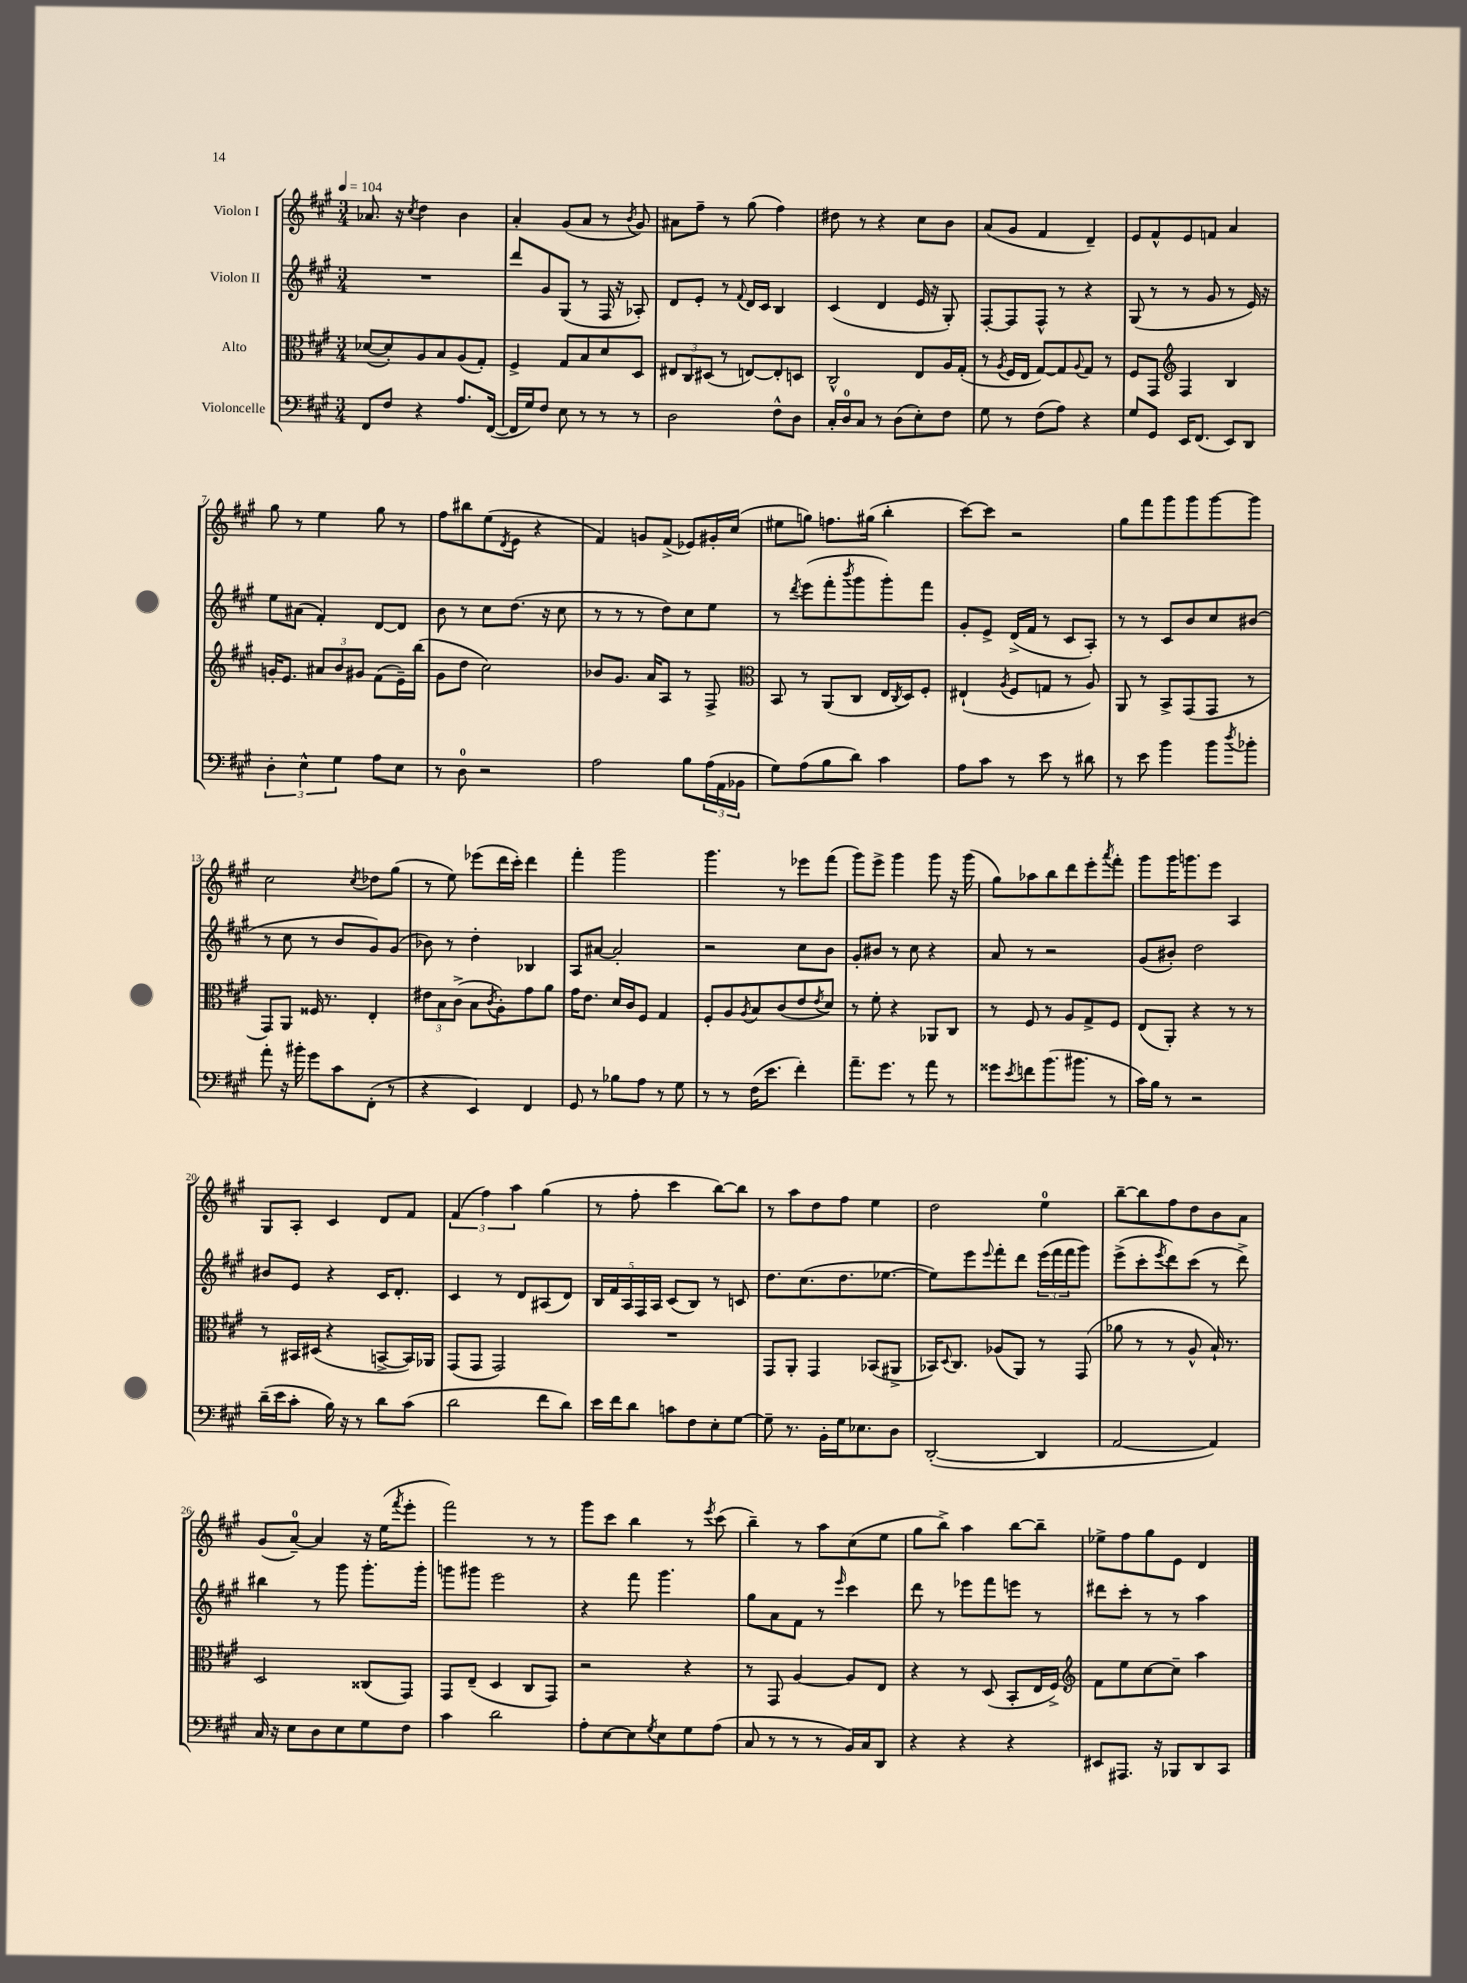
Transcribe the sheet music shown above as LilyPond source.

<<
\new StaffGroup <<
\new Staff = "s0" \with { instrumentName = "Violon I" } {
    \clef treble \key a \major \numericTimeSignature \time 3/4 \tempo 4 = 104
    aes'8. r16 \acciaccatura { cis''8 } d''4 b'4 |
    a'4-. gis'8( a'8 r8 \acciaccatura { b'8 } gis'8) |
    ais'8 fis''8-- r8 gis''8( fis''4) |
    dis''8 r8 r4 cis''8 b'8 |
    a'8( gis'8 fis'4 d'4--) |
    e'8 fis'8-^ e'8 f'8 a'4 |
    gis''8 r8 e''4 gis''8 r8 |
    fis''8 bis''8 e''8( \acciaccatura { d'8 } e'8 r4 |
    fis'4) g'8 fis'8->( ees'8) gis'16-. cis''16( |
    eis''8 g''8) f''8. gis''16( b''4-. |
    cis'''8~) cis'''8 r2 |
    gis''8 fis'''8 gis'''8 gis'''8 gis'''8~ gis'''8 |
    cis''2 \acciaccatura { cis''8 } des''8 gis''8( |
    r8 e''8) ees'''8( d'''16 cis'''16-.) d'''4 |
    fis'''4-. gis'''2 |
    gis'''4. r8 ees'''8 fis'''8( |
    gis'''8) e'''8-> gis'''4 gis'''8 r16 gis'''16( |
    gis''8) aes''8 b''8 d'''8 e'''8-. \acciaccatura { a'''8 } fis'''8-. |
    gis'''8 gis'''16 g'''8. e'''8 a4 |
    gis8 a8-. cis'4 d'8 fis'8 |
    \tuplet 3/2 { fis'4( fis''4) a''4 } gis''4( |
    r8 fis''8-. cis'''4 b''8~) b''8 |
    r8 a''8 d''8 fis''8 e''4 |
    d''2 e''4-0 |
    b''8~-- b''8 fis''8 d''8 b'8 a'8 |
    gis'8( a'8-0~--) a'4 r16 e''16( \acciaccatura { fis'''8 } e'''8-. |
    fis'''2) r8 r8 |
    gis'''8 cis'''8 b''4 r8 \acciaccatura { e'''8 } cis'''8( |
    b''4--) r8 a''8 cis''8( e''8 |
    gis''8 b''8->) a''4 b''8~ b''8-- |
    ees''8-> fis''8 gis''8 e'8 d'4 \bar "|." |
}
\new Staff = "s1" \with { instrumentName = "Violon II" } {
    \clef treble \key a \major \numericTimeSignature \time 3/4
    R2. |
    d'''8 gis'8 gis8( r8 fis16 r16 aes8-.) |
    d'8 e'8-. r8 \appoggiatura { fis'8 } d'16 cis'16 b4 |
    cis'4( d'4 e'16 r16 gis8-.) |
    fis8~-. fis8 fis8-^ r8 r4 |
    gis8( r8 r8 gis'8 r8 e'16) r16 |
    e''8 ais'8( fis'4-.) d'8~ d'8 |
    b'8 r8 cis''8 d''8.( r16 cis''8 |
    r8 r8 r8 d''8) cis''8 e''8 |
    r8 \acciaccatura { d'''8 } e'''8( fis'''8-. \acciaccatura { b'''8 } gis'''8 gis'''8-.) fis'''8 |
    gis'8-. e'8-> d'16->( fis'16 r8 cis'8 a8-.) |
    r8 r8 cis'8 b'8 cis''8 bis'8( |
    r8 cis''8 r8 b'8 gis'8) gis'8( |
    bes'8) r8 d''4-. bes4 |
    a8 ais'8~ ais'2-. |
    r2 cis''8 b'8 |
    gis'8-. bis'8 r8 cis''8 r4 |
    a'8 r8 r2 |
    gis'8( bis'8-.) d''2 |
    bis'8 e'8 r4 cis'16 d'8.-. |
    cis'4 r8 d'8 ais8( d'8) |
    \tuplet 5/4 { b16 fis'16 a16 fis16 a16 } cis'8( b8) r8 c'8 |
    d''8. cis''8.( d''8. ees''8.~ |
    ees''8) e'''8 \appoggiatura { e'''8 } fis'''8-. d'''8 \tuplet 3/2 { e'''16( fis'''16 fis'''16 } gis'''8) |
    e'''8->( cis'''8-. \acciaccatura { e'''8 } d'''8) cis'''8( r8 d'''8->) |
    bis''4 r8 gis'''8 gis'''8.-. gis'''16-. |
    g'''8 gis'''8 e'''2 |
    r4 fis'''8 gis'''4. |
    gis''8 a'8 fis'8 r8 \grace { e'''16 } cis'''4 |
    d'''8 r8 ees'''8 fis'''8 e'''8 r8 |
    dis'''8 cis'''8-. r8 r8 a''4 \bar "|." |
}
\new Staff = "s2" \with { instrumentName = "Alto" } {
    \clef alto \key a \major \numericTimeSignature \time 3/4
    des'8~( des'8-.) a8 b8 a8( gis8-.) |
    fis4-> gis8 b8 d'8 d8 |
    \tuplet 3/2 { eis8 cis8 dis8( } r8 e8~) e8-. d8 |
    cis2-^ e8 a16 gis16-.( |
    r8 \acciaccatura { a8 } fis16 e16 gis8~) gis8 \appoggiatura { a8 } gis8 r8 |
    fis8 gis,8 \clef treble fis4 b4 |
    g'16-. e'8. \tuplet 3/2 { ais'8 b'8 gis'8 } fis'8( e'16--) b''16( |
    gis'8 d''8 cis''2) |
    bes'8 gis'8. a'16 a8 r8 fis8-> |
    \clef alto b,8 r8 a,8( cis8 e16 \acciaccatura { cis8 } d16) fis8-. |
    eis4-!( \acciaccatura { a8 } fis8 g8 r8 a8) |
    a,8 r8 b,8-> gis,8( gis,8 r8 |
    gis,8) a,8 fisis16 r8. e4-. |
    \tuplet 3/2 { eis'8 b8 cis'8->( } b8 \acciaccatura { cis'8 } a8-.) gis'8 a'8 |
    gis'16 e'8. d'16 cis'16 fis8 gis4 |
    fis8-. a8 \acciaccatura { a8 } b8 cis'8( e'8 \acciaccatura { e'8 } d'8) |
    r8 fis'8-. r4 aes,8 cis8 |
    r8 fis8 r8 a8 gis8-> fis8 |
    e8( a,8-.) r4 r8 r8 |
    r8 bis,16 dis16( r4 b,8~-> b,16) aes,16 |
    gis,8( gis,8 gis,2) |
    R2. |
    gis,8 a,8-. gis,4 bes,8( ais,8-> |
    bes,16) \appoggiatura { d8 } cis8. aes8( a,8) r8 gis,8( |
    aes'8 r8 r8 a8-^ b16-!) r8. |
    d2 cisis8( gis,8) |
    gis,8 e8--( d4 cis8 gis,8) |
    r2 r4 |
    r8 gis,8 a4~ a8 e8 |
    r4 r8 d8( b,8-. e16 fis16->) |
    \clef treble fis'8 e''8 cis''8~ cis''8-- a''4 \bar "|." |
}
\new Staff = "s3" \with { instrumentName = "Violoncelle" } {
    \clef bass \key a \major \numericTimeSignature \time 3/4
    fis,8 fis8 r4 a8. fis,16~( |
    fis,16 gis16) fis8 e8 r8 r8 r8 |
    d2 fis8-^ d8 |
    cis16-. d16-0 cis8 r8 d8( e8-.) fis8 |
    gis8 r8 fis8( a8) r4 |
    gis8 gis,8 e,16 fis,8.( e,8) d,8 |
    \tuplet 3/2 { d4-. e4-^ gis4 } a8 e8 |
    r8 d8-0 r2 |
    a2 b8 \tuplet 3/2 { a16( a,16 bes,16 } |
    gis8) a8( b8 d'8) cis'4 |
    a8 cis'8 r8 e'8 r8 dis'8 |
    r8 e'8 b'4 b'8 \acciaccatura { d''8 } bes'8-. |
    a'8-. r16 bis'16-. gis'8 cis'8 fis,8-.( r8 |
    r4 e,4) fis,4 |
    gis,8 r8 bes8 a8 r8 gis8 |
    r8 r8 fis16( e'8. fis'4-.) |
    a'8.-- gis'8. r8 a'8 r8 |
    gisis'8 \acciaccatura { e'8 } f'8 b'8.( bis'8. r8 |
    cis'16) b16 r8 r2 |
    d'16--( e'16 cis'8-. b16) r16 r8 d'8 cis'8( |
    d'2 fis'8 d'8) |
    e'16 fis'16 d'8 c'8 fis8 e8-. gis8~ |
    gis8-- r8. b,16-. gis16 ees8. d8 |
    d,2~-.( d,4 |
    a,2~ a,4) |
    cis16 r16 e8 d8 e8 gis8 fis8 |
    cis'4 d'2 |
    a8-. e8~ e8 \acciaccatura { gis8 } e8 gis8 a8( |
    cis8 r8 r8 r8 b,16) cis16 d,8 |
    r4 r4 r4 |
    eis,8 ais,,8. r16 bes,,8 d,8 cis,8 \bar "|." |
}
>>
>>
